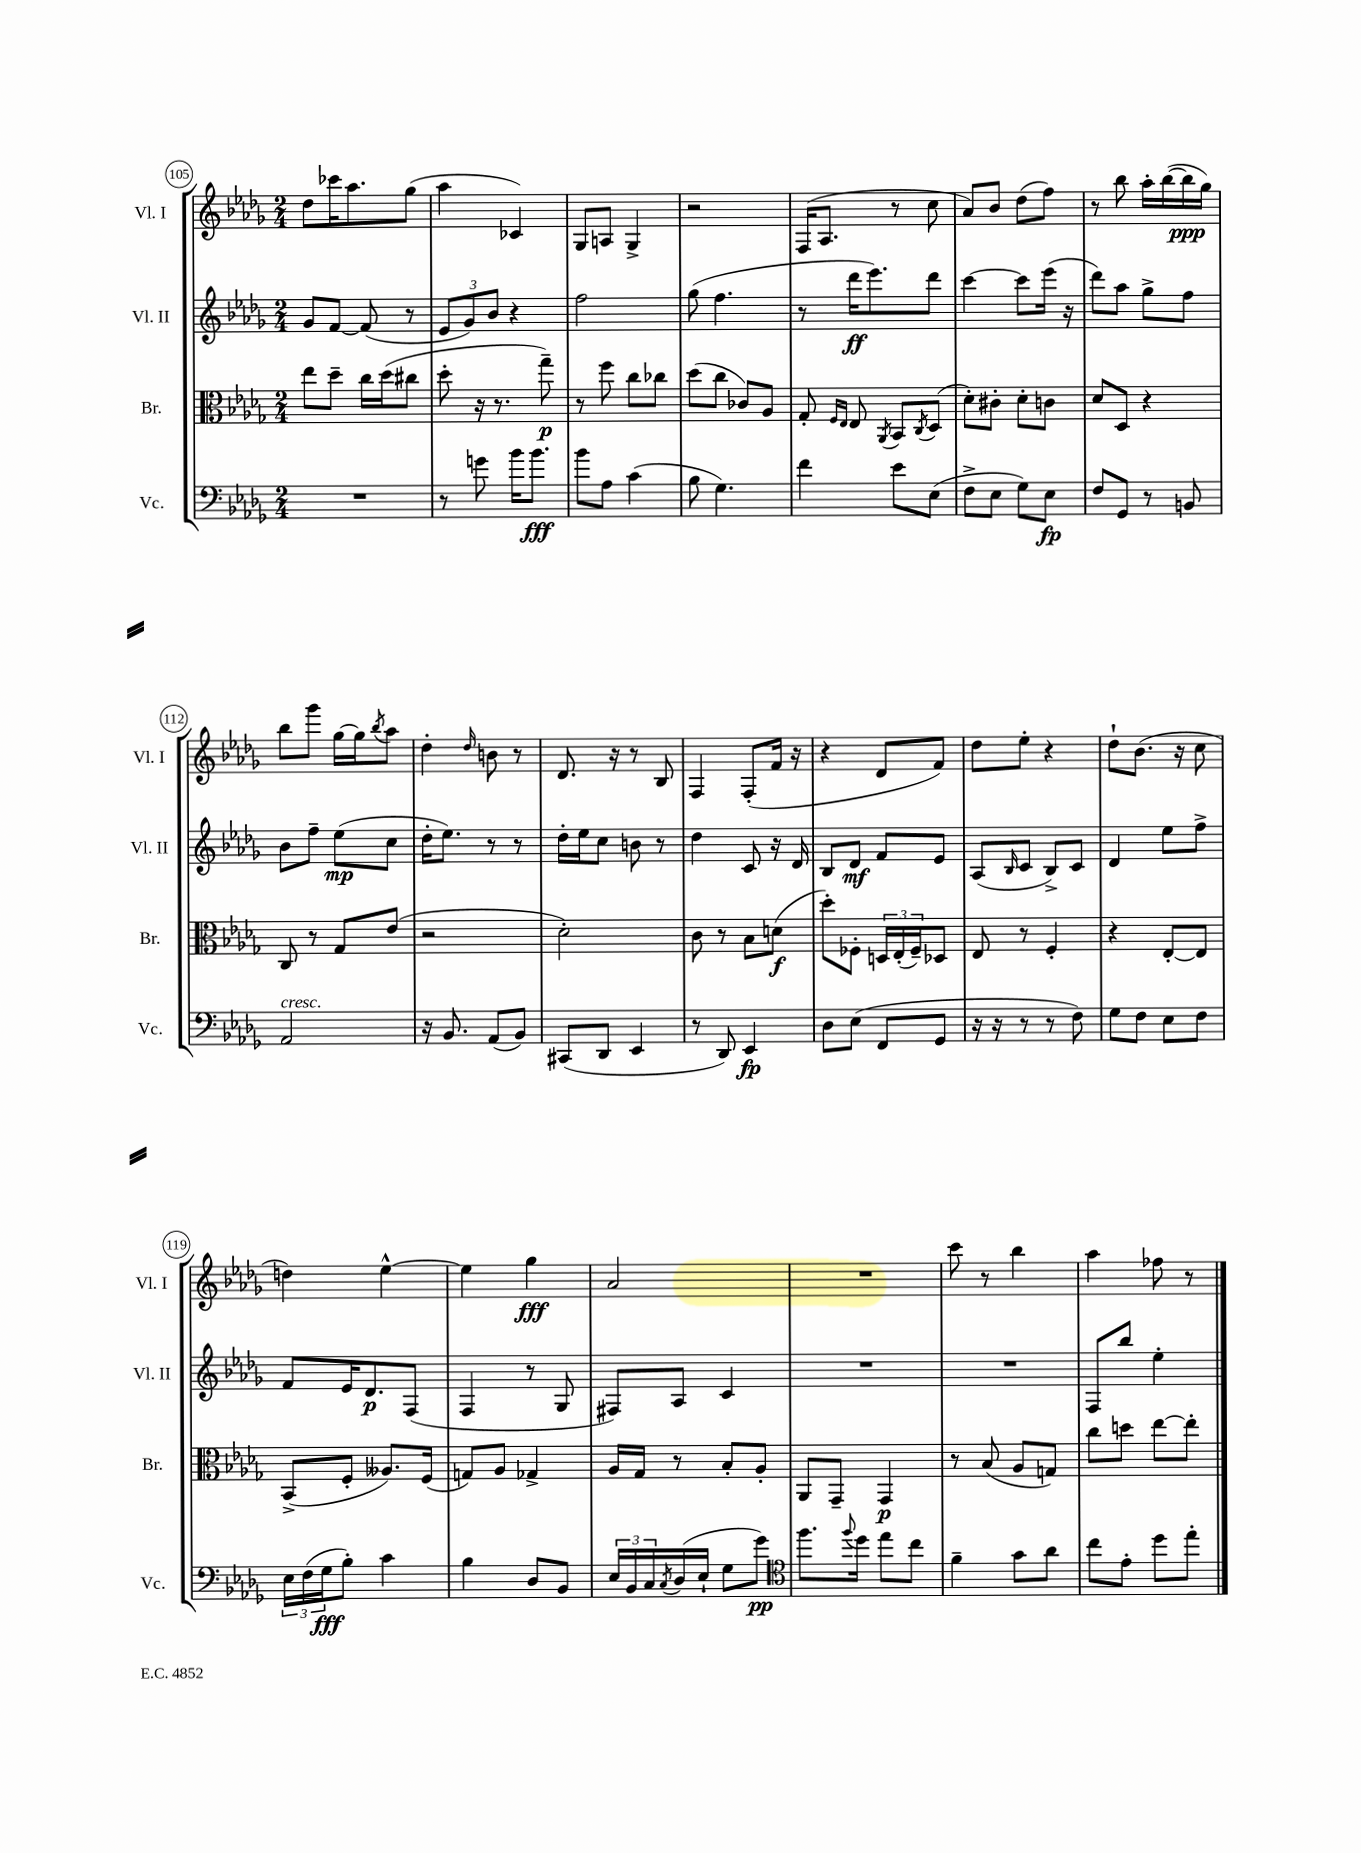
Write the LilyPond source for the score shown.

<<
\new StaffGroup <<
\new Staff = "s0" \with { instrumentName = "Vl. I" shortInstrumentName = "Vl. I" } {
    \clef treble \key des \major \numericTimeSignature \time 2/4
    des''8 ces'''16 aes''8. ges''8( |
    aes''4 ces'4) |
    ges8 a8 ges4-> |
    r2 |
    f16( aes8. r8 c''8 |
    aes'8) bes'8 des''8( f''8) |
    r8 bes''8 aes''16-. bes''16~( bes''16\ppp ges''16) |
    bes''8 ges'''8 ges''16~ ges''16 \acciaccatura { bes''8 } aes''8 |
    des''4-. \grace { des''16 } b'8 r8 |
    des'8. r16 r8 bes8 |
    f4 f8-.( f'16 r16 |
    r4 des'8 f'8) |
    des''8 ees''8-. r4 |
    des''8-! bes'8.( r16 c''8 |
    d''4) ees''4~-^ |
    ees''4 ges''4\fff |
    aes'2 |
    R2 |
    c'''8 r8 bes''4 |
    aes''4 fes''8 r8 \bar "|." |
}
\new Staff = "s1" \with { instrumentName = "Vl. II" shortInstrumentName = "Vl. II" } {
    \clef treble \key des \major \numericTimeSignature \time 2/4
    ges'8 f'8~ f'8( r8 |
    \tuplet 3/2 { ees'8 ges'8) bes'8 } r4 |
    f''2 |
    ges''8( f''4. |
    r8 des'''16\ff ees'''8.) des'''8 |
    c'''4~ c'''8 ees'''16( r16 |
    des'''8) aes''8 ges''8-> f''8 |
    bes'8 f''8-- ees''8\mp( c''8 |
    des''16-. ees''8.) r8 r8 |
    des''16-. ees''16 c''8 b'8 r8 |
    des''4 c'8 r16 des'16 |
    bes8 des'8\mf f'8 ees'8 |
    aes8( \grace { bes16 } c'8 bes8->) c'8 |
    des'4 ees''8 f''8-> |
    f'8 ees'16 des'8.\p f8( |
    f4 r8 ges8 |
    fis8) aes8 c'4 |
    R2 |
    R2 |
    f8 bes''8 ees''4-. \bar "|." |
}
\new Staff = "s2" \with { instrumentName = "Br." shortInstrumentName = "Br." } {
    \clef alto \key des \major \numericTimeSignature \time 2/4
    ees''8 des''8-- c''16 des''16( cis''8 |
    des''8-. r16 r8. ges''8--\p) |
    r8 f''8 c''8 ces''8 |
    des''8( c''8 ces'8) aes8 |
    ges8-. \grace { f16 ees16 } ees8 \acciaccatura { aes,8 } bes,8 \acciaccatura { c8 } des8( |
    des'8-.) cis'8-. des'8-. c'8 |
    des'8 des8 r4 |
    c8 r8 ges8 ees'8( |
    r2 |
    des'2-.) |
    c'8 r8 bes8 d'8\f( |
    des''8-.) fes8-. \tuplet 3/2 { d16 ees16-.( fes16--) } des8 |
    ees8 r8 f4-. |
    r4 ees8~-. ees8 |
    bes,8->( f8-. aeses8.) f16( |
    g8) aes8 ges4-> |
    aes16 ges16 r8 bes8-. aes8-. |
    aes,8 ges,8-- ges,4\p |
    r8 bes8( aes8 g8) |
    c''8 d''8 ees''8~ ees''8-. \bar "|." |
}
\new Staff = "s3" \with { instrumentName = "Vc." shortInstrumentName = "Vc." } {
    \clef bass \key des \major \numericTimeSignature \time 2/4
    R2 |
    r8 g'8 bes'16 bes'8.\fff |
    bes'8 aes8 c'4( |
    bes8 ges4.) |
    f'4 ees'8 ees8( |
    f8-> ees8 ges8) ees8\fp |
    f8 ges,8 r8 b,8 |
    aes,2^\markup { \italic "cresc." } |
    r16 bes,8. aes,8( bes,8) |
    cis,8( des,8 ees,4 |
    r8 des,8) ees,4\fp |
    des8 ees8( f,8 ges,8 |
    r16 r16 r8 r8 f8) |
    ges8 f8 ees8 f8 |
    \tuplet 3/2 { ees16 f16( ges16\fff } bes8-.) c'4 |
    bes4 des8 bes,8 |
    \tuplet 3/2 { ees16 bes,16 c16 } \acciaccatura { c8 } des16( ees16-! ges8 ges'8\pp) |
    \clef tenor f''8. \appoggiatura { f''8 } des''16 ees''8 c''8 |
    f'4-- ges'8 aes'8 |
    c''8 ees'8-. des''8 ees''8-. \bar "|." |
}
>>
>>
\layout { \context { \Score currentBarNumber = #105 \override BarNumber.stencil = #(make-stencil-circler 0.1 0.3 ly:text-interface::print) } }
